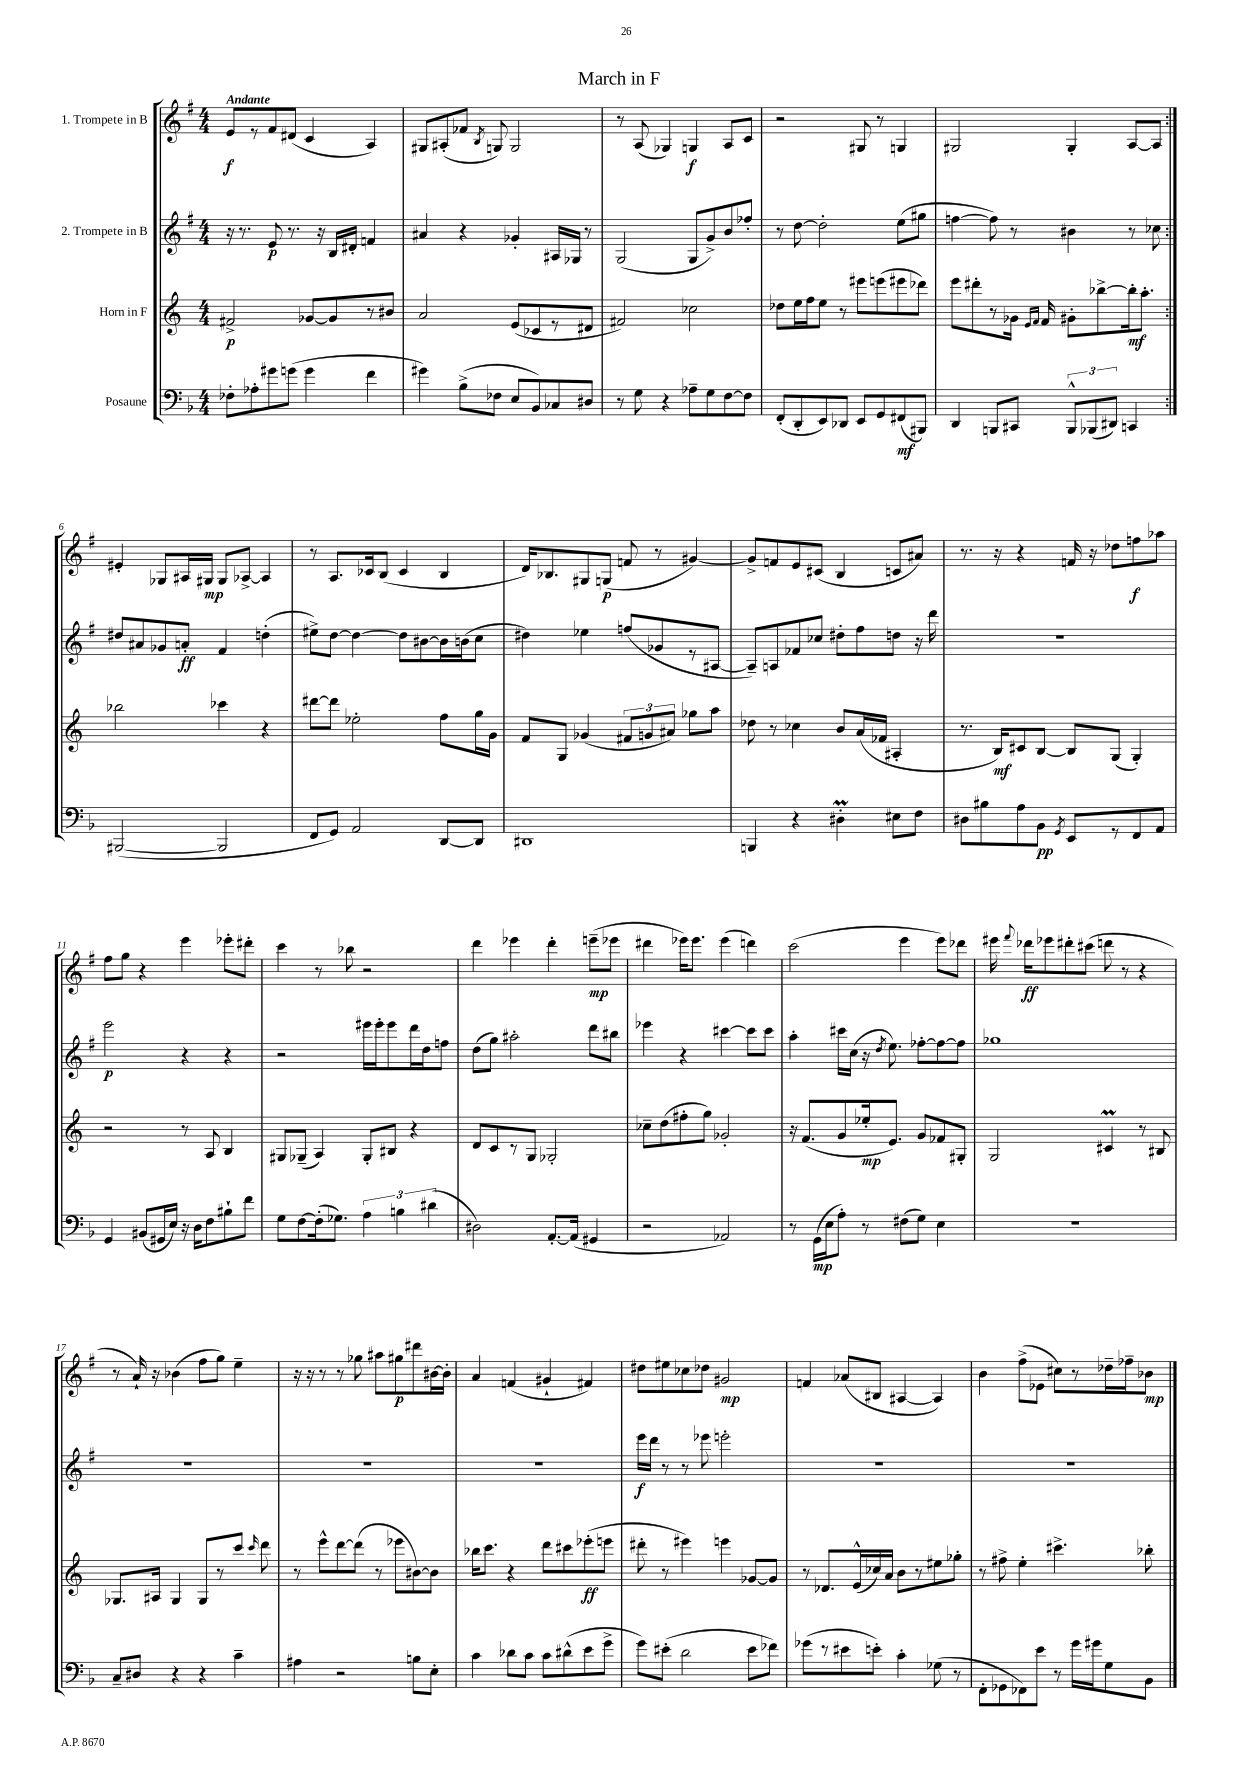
\header { title = "March in F" }
<<
\new StaffGroup <<
\new Staff = "s0" \with { instrumentName = "1. Trompete in B" } {
    \clef treble \key g \major \numericTimeSignature \time 4/4 \tempo "Andante"
    \autoBeamOff \repeat volta 2 { e'8[\f r8 fis'8 dis'8]( c'4 a4) |
    gis8[ ais8-.( fes'8] \acciaccatura { b8 } g8) g2 |
    r8 a8( ges4) g4\f a8[ c'8] |
    r2 gis8 r8 g4 |
    gis2 gis4-. a8[~ a8] | }
    eis'4-. ges8[ ais16 gis16]\mp gis8[ aes8]~-> aes4 |
    r8 a8.[ ces'16 b8]( ces'4 b4 |
    d'16[) bes8. gis8 g8]\p( f'8 r8 gis'4~) |
    gis'8[-> f'8 e'8 cis'8]( b4 c'8[ ais'8]) |
    r8. r16 r4 f'16 r16 des''8[ f''8\f aes''8] |
    fis''8[ g''8] r4 e'''4 ees'''8[-. dis'''8]-. |
    c'''4 r8 bes''8 r2 |
    d'''4 ees'''4 d'''4-. e'''8[--\mp( ees'''8] |
    dis'''4 ees'''16[) ees'''8.] ees'''4( d'''4) |
    c'''2( e'''4 e'''8[) des'''8] |
    eis'''16 \appoggiatura { fis'''8 } des'''16[\ff ees'''8 dis'''8-. cis'''8]( d'''8 r8 r4 |
    r8 a'16-!) r16 bes'4( fis''8[ g''8]) e''4-- |
    r16 r16 r8 r8 ges''8 ais''8[ gis''8\p dis'''8 bis'16~ bis'16]-. |
    a'4 f'4( gis'4-! fis'4) |
    dis''8[ eis''8 ces''8 des''8] gis'2\mp |
    f'4 aes'8[( bis8] ais4~ ais4) |
    b'4 fis''8[->( ees'8] cis''8[) r8 des''16-- fes''16-- bes'8]\mp \bar "|." |
}
\new Staff = "s1" \with { instrumentName = "2. Trompete in B" } {
    \clef treble \key g \major \numericTimeSignature \time 4/4
    \autoBeamOff \repeat volta 2 { r16 r8. e'8\p r8. r16 b16[ dis'16]-. f'4 |
    ais'4 r4 ges'4-. ais16[ ges16] r8 |
    g2( g8[ g'8->) b'8 fes''8]-. |
    r8 d''8~ d''2-. e''8[( gis''8] |
    f''4~ f''8) r8 bis'4 r8 ces''8 | }
    dis''8[ ais'8 ges'8 a'8]-.\ff fis'4 d''4-.( |
    eis''8[->) d''8]~ d''4~ d''8[ bis'8~ bis'16 b'16( c''8] |
    dis''4) ees''4 f''8[( ges'8 r8 ais8]~ |
    ais8[--) a8 fes'8 ces''8] dis''8[-. fis''8 d''8] r16 d'''16 |
    R1 |
    e'''2\p r4 r4 |
    r2 eis'''16[ eis'''16-. eis'''8 d'''16 d''16 f''8] |
    d''8[( g''8]) ais''2-. d'''8[ bis''8] |
    ees'''4 r4 cis'''4~ cis'''8[ cis'''8] |
    a''4-. cis'''16[ c''16]( r16 \acciaccatura { d''8 } e''8.) fes''8[~-. fes''8~ fes''8] |
    ges''1 |
    R1 |
    R1 |
    R1 |
    e'''16[\f d'''16] r8 r8 ees'''8 e'''2-. |
    R1 |
    R1 \bar "|." |
}
\new Staff = "s2" \with { instrumentName = "Horn in F" } {
    \clef treble \key c \major \numericTimeSignature \time 4/4
    \autoBeamOff \repeat volta 2 { fis'2->\p ges'8[~ ges'8 r8 bis'8] |
    a'2 e'8[( ces'8 r8 dis'8] |
    fis'2) ces''2 |
    des''8[ e''16 f''16 e''8] r8 eis'''8[ e'''8( eis'''8 des'''8]) |
    e'''8[ dis'''8-. r8 ges'16] \grace { e'16[ f'16] } f'16 gis'8[-. bes''8~-> bes''16-.\mf a''8.]-. | }
    bes''2 ces'''4 r4 |
    dis'''8[~ dis'''8] ees''2-. f''8[ g''16 g'16] |
    f'8[ g8] ges'4( \tuplet 3/2 { fis'8[ g'8 ais'8]) } ges''8[ a''8] |
    des''8 r8 ces''4 b'8[ a'16( fes'16] ais4-. |
    r8. b16[\mf) cis'8 b8]~ b8[ g8]( g4-.) |
    r2 r8 a8 b4 |
    gis8[ ges8]--( a4) ges8[-. bis8] r4 |
    d'8[ c'8 r8 g8] ges2-. |
    ces''8[-- d''8( fis''8-. g''8]) ges'2-. |
    r16 f'8.[( g'8 ees''16-.\mp e'8.]) g'8[ fes'8 gis8]-. |
    g2 cis'4\prall r8 bis8 |
    ges8.[ ais16] ges4 ges8[ r8 c'''8] \grace { c'''16 } d'''8 |
    r8 e'''8[-^ d'''8~ d'''8]( r8 ees'''8[ bis'8~) bis'8] |
    bes''16[ c'''8.] r4 d'''8[ cis'''8 ees'''8-.\ff( e'''8] |
    dis'''8-. r8 eis'''4) e'''4 ges'8[~ ges'8] |
    r8 des'8.[ e'16-^( ces''16) a'16] b'8[ r8 eis''8 ges''8]-. |
    r8 fis''8-> e''4-. cis'''4.-> bes''8-. \bar "|." |
}
\new Staff = "s3" \with { instrumentName = "Posaune" } {
    \clef bass \key f \major \numericTimeSignature \time 4/4
    \autoBeamOff \repeat volta 2 { fes8[-. aes8-. gis'8 g'8]( g'4 f'4 |
    gis'4) bes8[->( fes8] e8[ bes,8) ces8 dis8] |
    r8 g8 r4 aes8[-- g8 f8~ f8] |
    f,8[-.( d,8-. e,8) des,8] e,8[ g,8 fis,8\mf( bis,,8]) |
    d,4 b,,8[ cis,8] \tuplet 3/2 { b,,8[-^ bes,,8( dis,8]) } c,4 | }
    bis,,2~( bis,,2 |
    f,8[ g,8]) a,2 d,8[~ d,8] |
    dis,1 |
    b,,4 r4 dis4-.\prall eis8[ f8] |
    dis8[ bis8 a8 bes,8]\pp \acciaccatura { g,8 } e,8[ r8 f,8 a,8] |
    g,4 bis,8[( gis,16 e16]) r16 d16[ f8 bis8-! f'8] |
    g8[ f8~ f16-.( ges8.]) \tuplet 3/2 { a4 b4 dis'4( } |
    dis2) a,8.[~-. a,16]( gis,4 |
    r2 aes,2) |
    r8 g,16[\mp( e16 a8]-.) r8 fis8[( g8]) e4 |
    R1 |
    c8[-- dis8] r4 r4 c'4-- |
    ais4 r2 b8[ e8]-. |
    c'4 des'8[ c'8] c'8[ dis'8-^( e'8 g'8]-> |
    g'8[) eis'8]-.( d'2 eis'8[ fes'8]) |
    ges'8[( r8 eis'8 e'8]-.) c'4-. ges8( r8 |
    f,8[-. ges,8 fes,8) e'8] r8 g'16[ gis'16 g8 bes,8] \bar "|." |
}
>>
>>
